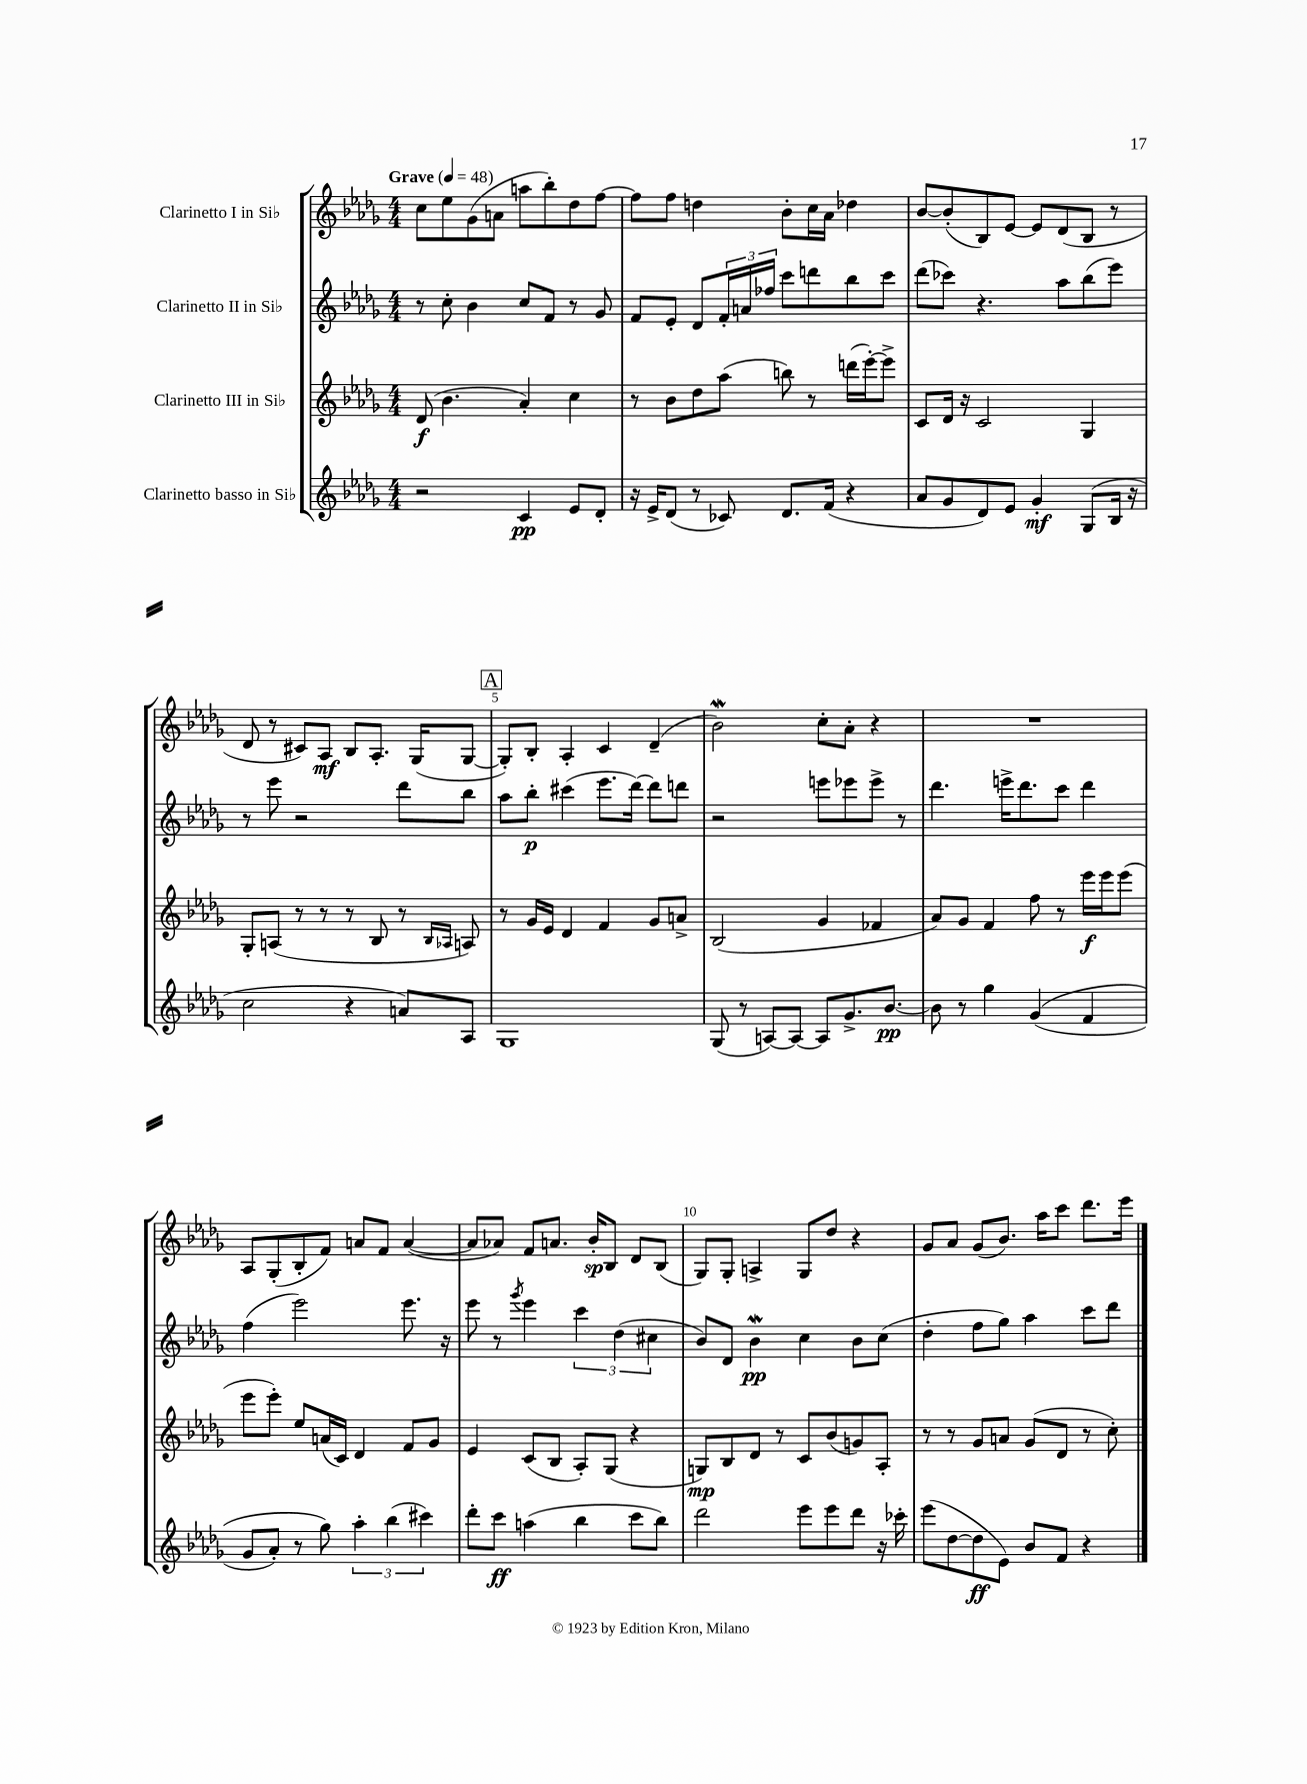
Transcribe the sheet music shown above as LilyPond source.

<<
\new StaffGroup <<
\new Staff = "s0" \with { instrumentName = "Clarinetto I in Sib" } {
    \clef treble \key des \major \numericTimeSignature \time 4/4 \tempo "Grave" 4 = 48
    c''8 ees''8 ges'8( a'8 a''8 bes''8-.) des''8 f''8~ |
    f''8 f''8 d''4 bes'8-. c''16 aes'16 des''4 |
    bes'8~ bes'8-.( bes8) ees'8~ ees'8 des'8( bes8 r8 |
    des'8 r8 cis'8) aes8\mf bes8 aes8.-. ges16( ges8~ |
    \mark \markup { \box "A" } ges8-.) bes8-. aes4-. c'4 des'4--( |
    bes'2\mordent) c''8-. aes'8-. r4 |
    R1 |
    aes8 ges8-.( bes8-. f'8) a'8 f'8 a'4~( |
    a'8 aes'8) f'8 a'8. bes'16-.\sp bes8 des'8 bes8( |
    ges8) ges8-. a4-> ges8 des''8 r4 |
    ges'8 aes'8 ges'8( bes'8.) aes''16 c'''8 des'''8. ees'''16 \bar "|." |
}
\new Staff = "s1" \with { instrumentName = "Clarinetto II in Sib" } {
    \clef treble \key des \major \numericTimeSignature \time 4/4
    r8 c''8-. bes'4 c''8 f'8 r8 ges'8 |
    f'8 ees'8-. des'8 \tuplet 3/2 { f'16-. a'16 fes''16 } c'''8 d'''8 bes''8 c'''8 |
    des'''8( ces'''8) r4. aes''8 bes''8( ees'''8) |
    r8 ees'''8 r2 des'''8 bes''8 |
    \mark \markup { \box "A" } aes''8 bes''8-.\p cis'''4( ees'''8. des'''16~) des'''8 d'''8 |
    r2 e'''8 ees'''8 ees'''8-> r8 |
    des'''4. e'''16-> des'''8. c'''8 des'''4 |
    f''4( ees'''2) ees'''8. r16 |
    ees'''8 r8 \acciaccatura { ges'''8 } ees'''4 \tuplet 3/2 { c'''4 des''4( cis''4 } |
    bes'8) des'8 bes'4\mordent\pp c''4 bes'8 c''8( |
    des''4-. f''8 ges''8) aes''4 c'''8 des'''8 \bar "|." |
}
\new Staff = "s2" \with { instrumentName = "Clarinetto III in Sib" } {
    \clef treble \key des \major \numericTimeSignature \time 4/4
    des'8\f( bes'4. aes'4-.) c''4 |
    r8 bes'8 des''8 aes''8( b''8) r8 d'''16( ees'''16~-.) ees'''8-> |
    c'8 des'16 r16 c'2 ges4 |
    ges8-. a8( r8 r8 r8 bes8 r8 \grace { bes16 aes16 } a8) |
    \mark \markup { \box "A" } r8 ges'16 ees'16 des'4 f'4 ges'8 a'8-> |
    bes2( ges'4 fes'4 |
    aes'8) ges'8 f'4 f''8 r8 ees'''16\f ees'''16 ees'''8( |
    ees'''8 ees'''8-.) ees''8 a'16( c'16) des'4 f'8 ges'8 |
    ees'4 c'8( bes8 aes8-.) ges8( r4 |
    g8\mp) bes8 des'8 r8 c'8 bes'8( g'8) aes8-. |
    r8 r8 ges'8 a'8 ges'8( des'8 r8 c''8-.) \bar "|." |
}
\new Staff = "s3" \with { instrumentName = "Clarinetto basso in Sib" } {
    \clef treble \key des \major \numericTimeSignature \time 4/4
    r2 c'4\pp ees'8 des'8-. |
    r16 ees'16-> des'8( r8 ces'8) des'8. f'16( r4 |
    aes'8 ges'8 des'8) ees'8 ges'4-.\mf ges8( bes16 r16 |
    c''2 r4 a'8) aes8 |
    \mark \markup { \box "A" } ges1 |
    ges8( r8 a8~) a8~ a8 ges'8.-> bes'8.~\pp |
    bes'8 r8 ges''4 ges'4(\( f'4 |
    ges'8 aes'8-.) r8 ges''8\) \tuplet 3/2 { aes''4-. bes''4( cis'''4) } |
    des'''8-. c'''8\ff a''4( bes''4 c'''8 bes''8) |
    des'''2 ees'''8 ees'''8 des'''8 r16 ces'''16-. |
    ees'''8( des''8~ des''8\ff ees'8) bes'8 f'8 r4 \bar "|." |
}
>>
>>
\layout { \context { \Score \override BarNumber.break-visibility = ##(#f #t #t) barNumberVisibility = #(every-nth-bar-number-visible 5) } }
